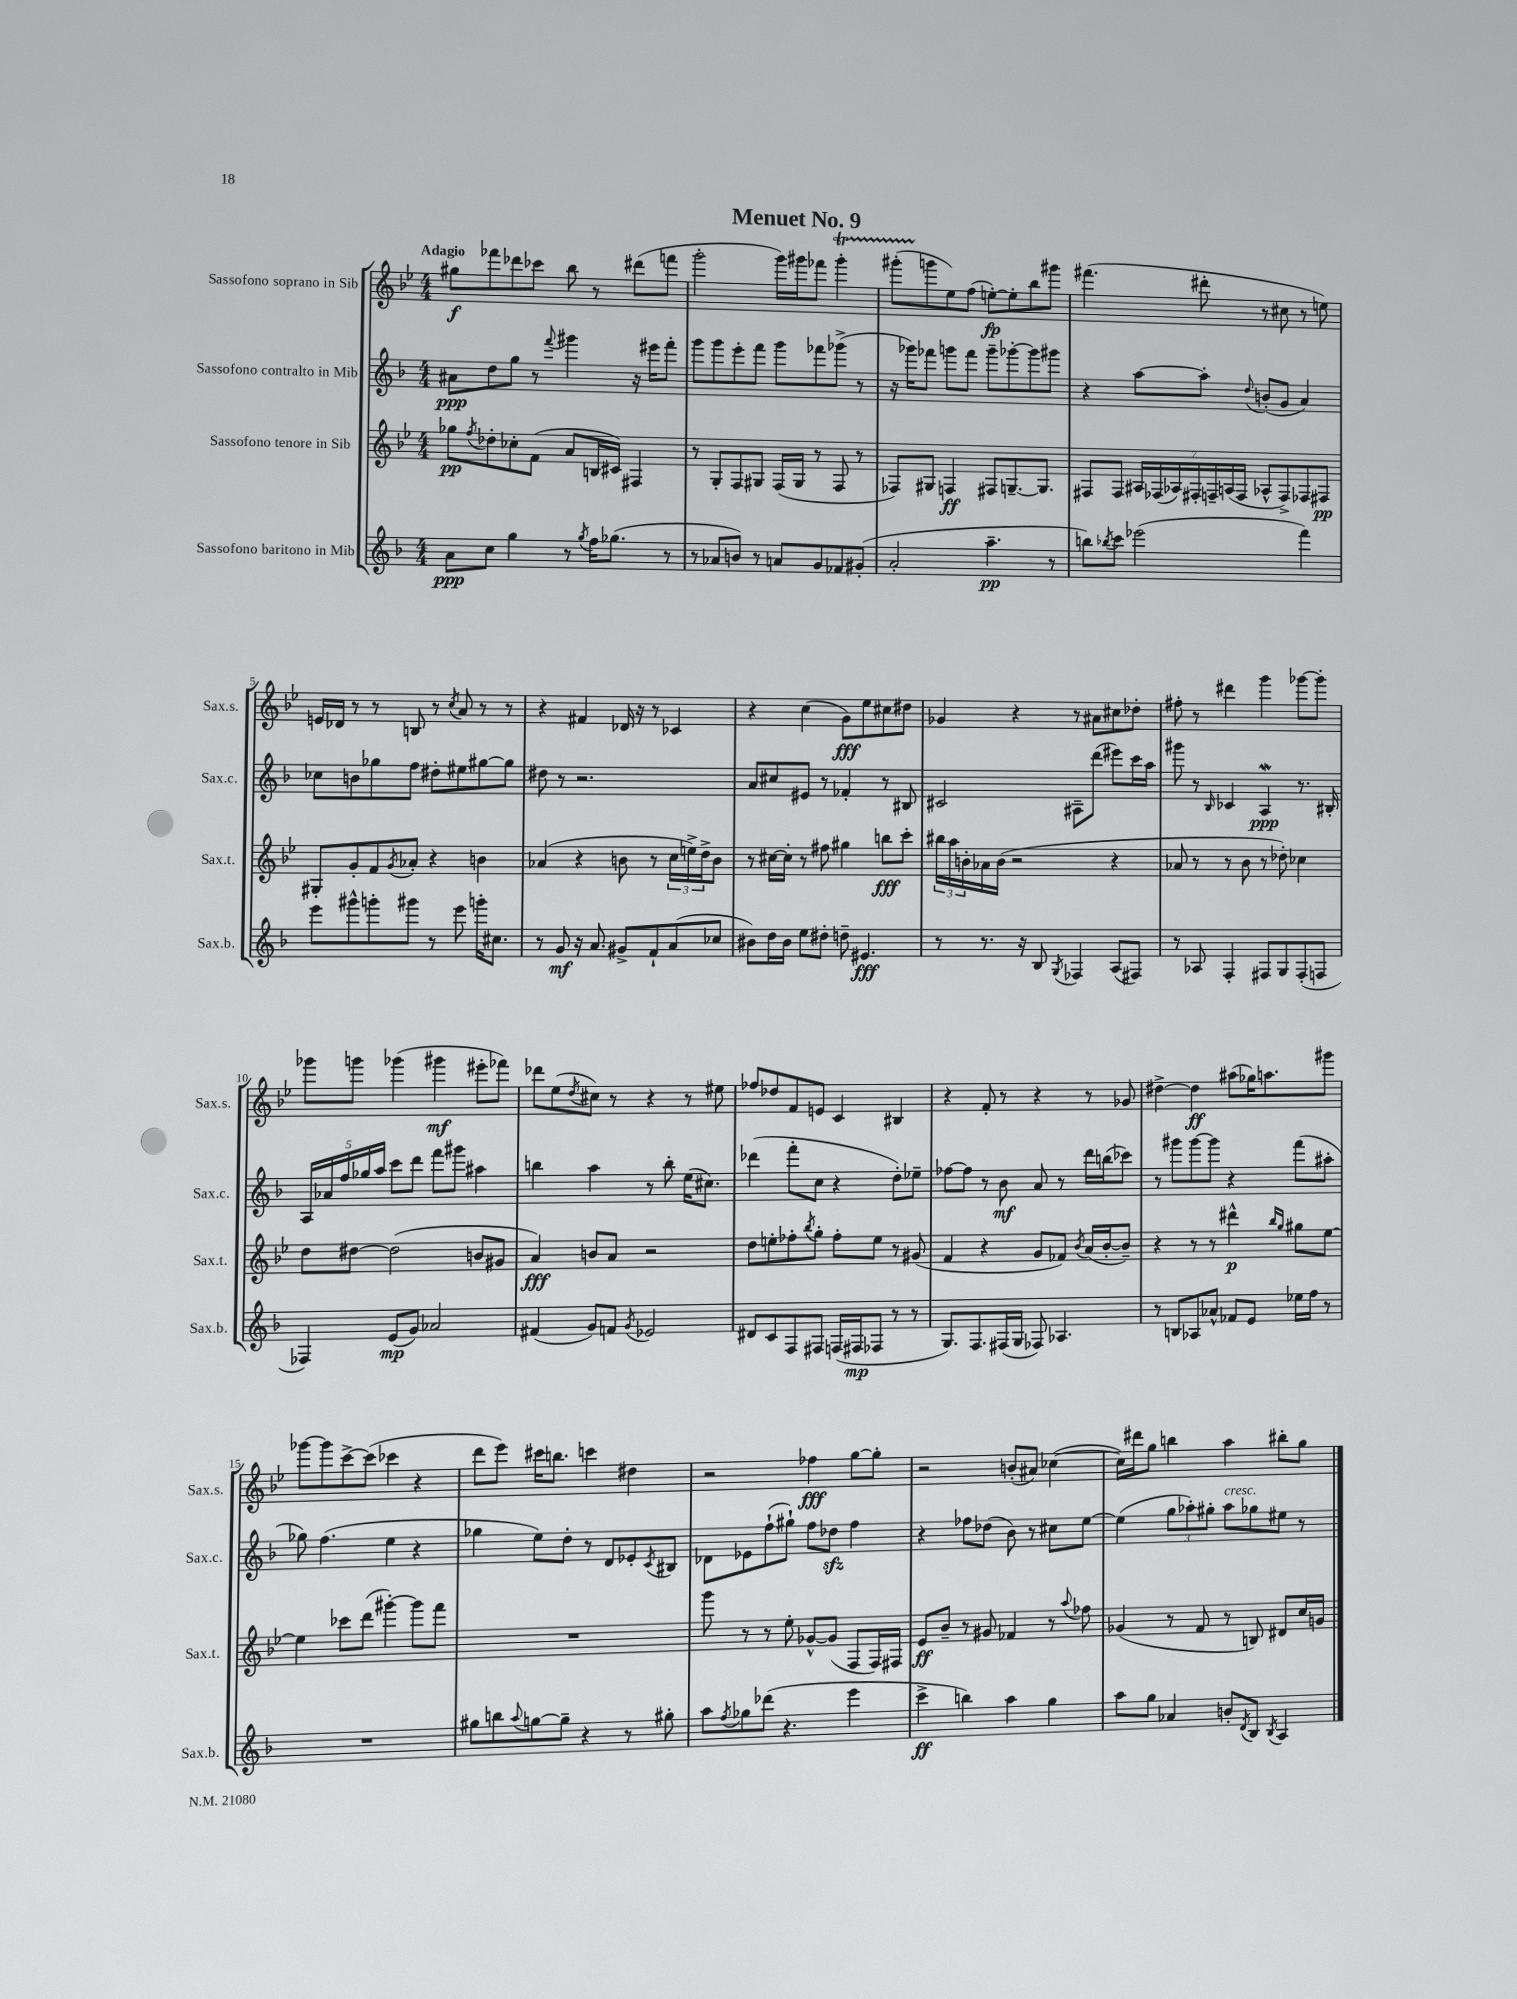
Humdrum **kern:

**kern	**kern	**kern	**kern
*staff4	*staff3	*staff2	*staff1
*clefG2	*clefG2	*clefG2	*clefG2
*k[b-]	*k[b-e-]	*k[b-]	*k[b-e-]
*M4/4	*M4/4	*M4/4	*M4/4
8a	8gg-	8a#	8gg#
.	8qff	.	.
8cc	8dd-'	8dd	8fff-
4gg	8cc-'	8gg	8ddd-
.	(8f	8r	8ccc-
.	.	8qqfff	.
8r	8a	4ggg#	8bb-
8qgg	.	.	.
16ff	16B	.	8r
(8.gg-	16c#)	.	.
.	4F#	16r	(8ddd#
.	.	16eee#	.
8r	.	8fff'	8fff
=	=	=	=
8r	8r	8ggg	2ggg'
8a-	8G'	8ggg	.
8b)	8F	8eee'	.
8r	8G#	8fff	.
8a	(16F	8ggg	16ggg)
.	16G#	.	16ggg#
8g	8r	8fff-	8fff-
8f-	8F	(8ggg-^	4ggg#'
(8g#'	8r	8r	.
=	=	=	=
2a'	8F-)	16r	(8ggg#'
.	.	16ggg-)	.
.	8G#	8fff-	8ggg
.	4F	8ggg	8ee-)
.	.	8fff-	(8ff
4.aa~	8F#	8ggg~	[8ee')
.	[8.G~	[8ggg-'	8ee']
.	.	8ggg-]	8bb-
.	8.G]	.	.
8r	.	8ggg#	8ggg#
=	=	=	=
8bb)	8F#	4r	(4.fff#
8qbb-	.	.	.
8ccc	8F#	.	.
(2eee-	28A#	[8aa	.
.	(28F-	.	.
.	28A-)	.	.
.	28F#'	.	.
.	.	8aa']	8ddd#'
.	28F~	.	.
.	(28A	.	.
.	28F	.	.
.	.	8qqdd	.
.	8A-^^	(8b'	8r
.	8F^)	8g	8cc#
4fff)	8F-	4a)	8r
.	8F#	.	8ee)
=	=	=	=
8eee	8G#'	8cc-	16e
.	.	.	16d-
8ggg#^^	8g'	8b	8r
8ggg'	8f	8gg-	8r
.	8qg	.	.
8ggg#	8a-'	8ff	8B
8r	4r	8dd#'	8r
.	.	.	8qcc
8eee	.	8ee#	8a
16ggg'	4b	[8gg#	8r
8.cc#	.	.	.
.	.	8gg#]	8r
=	=	=	=
8r	(4a-	8dd#	4r
8g	.	8r	.
16r	4r	2.r	4f#
8.a	.	.	.
8g#^	8b	.	16d-
.	.	.	16r
8f`	8r	.	8r
(8a	24cc	.	4c-
.	24ee^)	.	.
.	24dd^	.	.
8cc-	8b	.	.
=	=	=	=
8b#)	8r	8a	4r
16dd	[16cc#	8cc#	.
16b#	16cc#']	.	.
8ee	8r	8e#	(4cc
8dd#'	8ff#	8r	.
8dd~	4gg#	4f-'	8g)
4.e#	.	.	8ee-
.	8bb	8r	8cc#
.	8ccc'	8B#	8dd#
=	=	=	=
8r	24bb#	2c#	4g-
.	24aa	.	.
.	24b'	.	.
8.r	16a-	.	.
.	(16b	.	.
.	2r	.	4r
16r	.	.	.
8B-	.	.	.
8qG	.	.	.
4F-	.	8A#~	8r
.	.	(8ddd	8a#
(8A	4r	8eee#)	8cc#
8F#)	.	16ccc	8dd-'
.	.	16aa	.
=	=	=	=
8r	8a-	8ggg#	8ff#'
8A-	8r	8r	8r
.	.	16qqB-	.
4F'	8r	4c-	4ddd#
.	8b-	.	.
8F#	8r	4A	4ggg
8G	8dd-')	.	.
(8F#'	4cc-	8.r	[8ggg-
8F	.	.	8ggg-']
.	.	16B#'	.
=	=	=	=
4F-)	8dd	20A	8ggg-
.	.	20a-	.
.	.	20ff	.
.	[8dd#	.	8ggg
.	.	20gg-	.
.	.	20aa	.
(8e	(2dd#]	8ccc	(4ggg-
8g)	.	8ddd	.
2a-	.	8fff	4ggg#
.	.	8ggg#	.
.	8b	4aa#	8eee#'
.	8g#	.	8fff-)
=	=	=	=
(4f#	4a)	4bb	8ddd-
.	.	.	(8ee-
.	.	.	8qdd
8g)	8b	4aa	8cc#)
8f	8a	.	8r
8qg	.	.	.
2e-	2r	8r	4r
.	.	8bb'	.
.	.	(16ee	8r
.	.	8.cc#)	.
.	.	.	8ee#
=	=	=	=
8d#	8dd	(4ddd-	8ff-
8c	8ee'	.	8dd-
8F	8ff-'	8fff'	8f
.	8qbb-	.	.
8F#	8gg'	8cc	8e
(16F	8ff-'	4r	4c
16F#	.	.	.
8F-	8ee	.	.
8r	8r	8dd')	4B#
8r	(8g#	8ee-~	.
=	=	=	=
8.G)	4f	[8ff-	4r
.	.	8ff-]	.
8.F	.	.	.
.	4r	8r	8f'
(16F#	.	8b-	8r
16G	.	.	.
8F-)	8g	8a	4r
4.A-	8f-)	8r	.
.	8qb-	.	.
.	(16a	16ddd	8r
.	[16b-'	(16bb	.
.	8b-~])	8ccc-)	8g-
=	=	=	=
8r	4r	8r	[4dd#^
8B	.	8ggg#	.
8A-	8r	[8ggg#	4dd#]
8a-^^	8r	8ggg#]	.
8f-	4ddd#^^	4r	(8aa#
8e	.	.	16gg-)
.	.	.	8.aa
.	16qqbb-	.	.
.	16qqgg	.	.
16ee-	8gg#	(8fff	.
16ff	.	.	.
8r	[8ee-	8aa#'	8ggg#
=	=	=	=
1r	4ee-]	8gg-)	[8ggg-
.	.	(4.ff	8ggg-]
.	8ccc-	.	[8ccc^
.	(8ddd	.	(8ccc]
.	[4ggg#')	4ee	4ccc-
.	8ggg#]	4r	4r
.	8fff	.	.
=	=	=	=
8gg#	1r	4gg-	8ddd
8bb	.	.	8eee-)
8qqaa	.	.	.
[8gg	.	8ee)	16ccc#
.	.	.	8.bb
8gg~]	.	8dd'	.
4r	.	8r	4ccc
.	.	8d	.
8r	.	8e-'	4dd#
.	.	8qc	.
8gg#'	.	8B#	.
=	=	=	=
8aa	8ggg	8d-	2r
8qff	.	.	.
8gg-	8r	8e-	.
(8ddd-	8r	(8ff`	.
4.r	8ee-'	8gg#`)	.
.	[8g-^^	8ff	4ff-
.	(8g-]	8dd-	.
4eee	8F	4ff	[8gg
.	16F)	.	8gg']
.	16F#	.	.
=	=	=	=
4ccc^	8e-	4r	2r
.	8b-~	.	.
4bb)	8r	8ff-	.
.	8g#	(8dd-	.
4aa	4f-	8b-)	(8b'
.	.	8r	8a#)
4gg	8r	8cc#	([4cc-
.	8qqaa	.	.
.	8ff-	[8ee	.
=	=	=	=
8aa	(4g-	(4ee]	16cc-])
.	.	.	16ddd#
8gg	.	.	8gg
4a-	8r	12gg	4bb
.	.	12aa-')	.
.	8f	.	.
.	.	12gg#'	.
8b'	8r	8aa-	4aa
8qd	.	.	.
8B-	8B)	8gg-	.
8qB-	.	.	.
4A	8d#	8ee#	8bb#'
.	16cc	8r	8gg
.	16g	.	.
==	==	==	==
*-	*-	*-	*-
